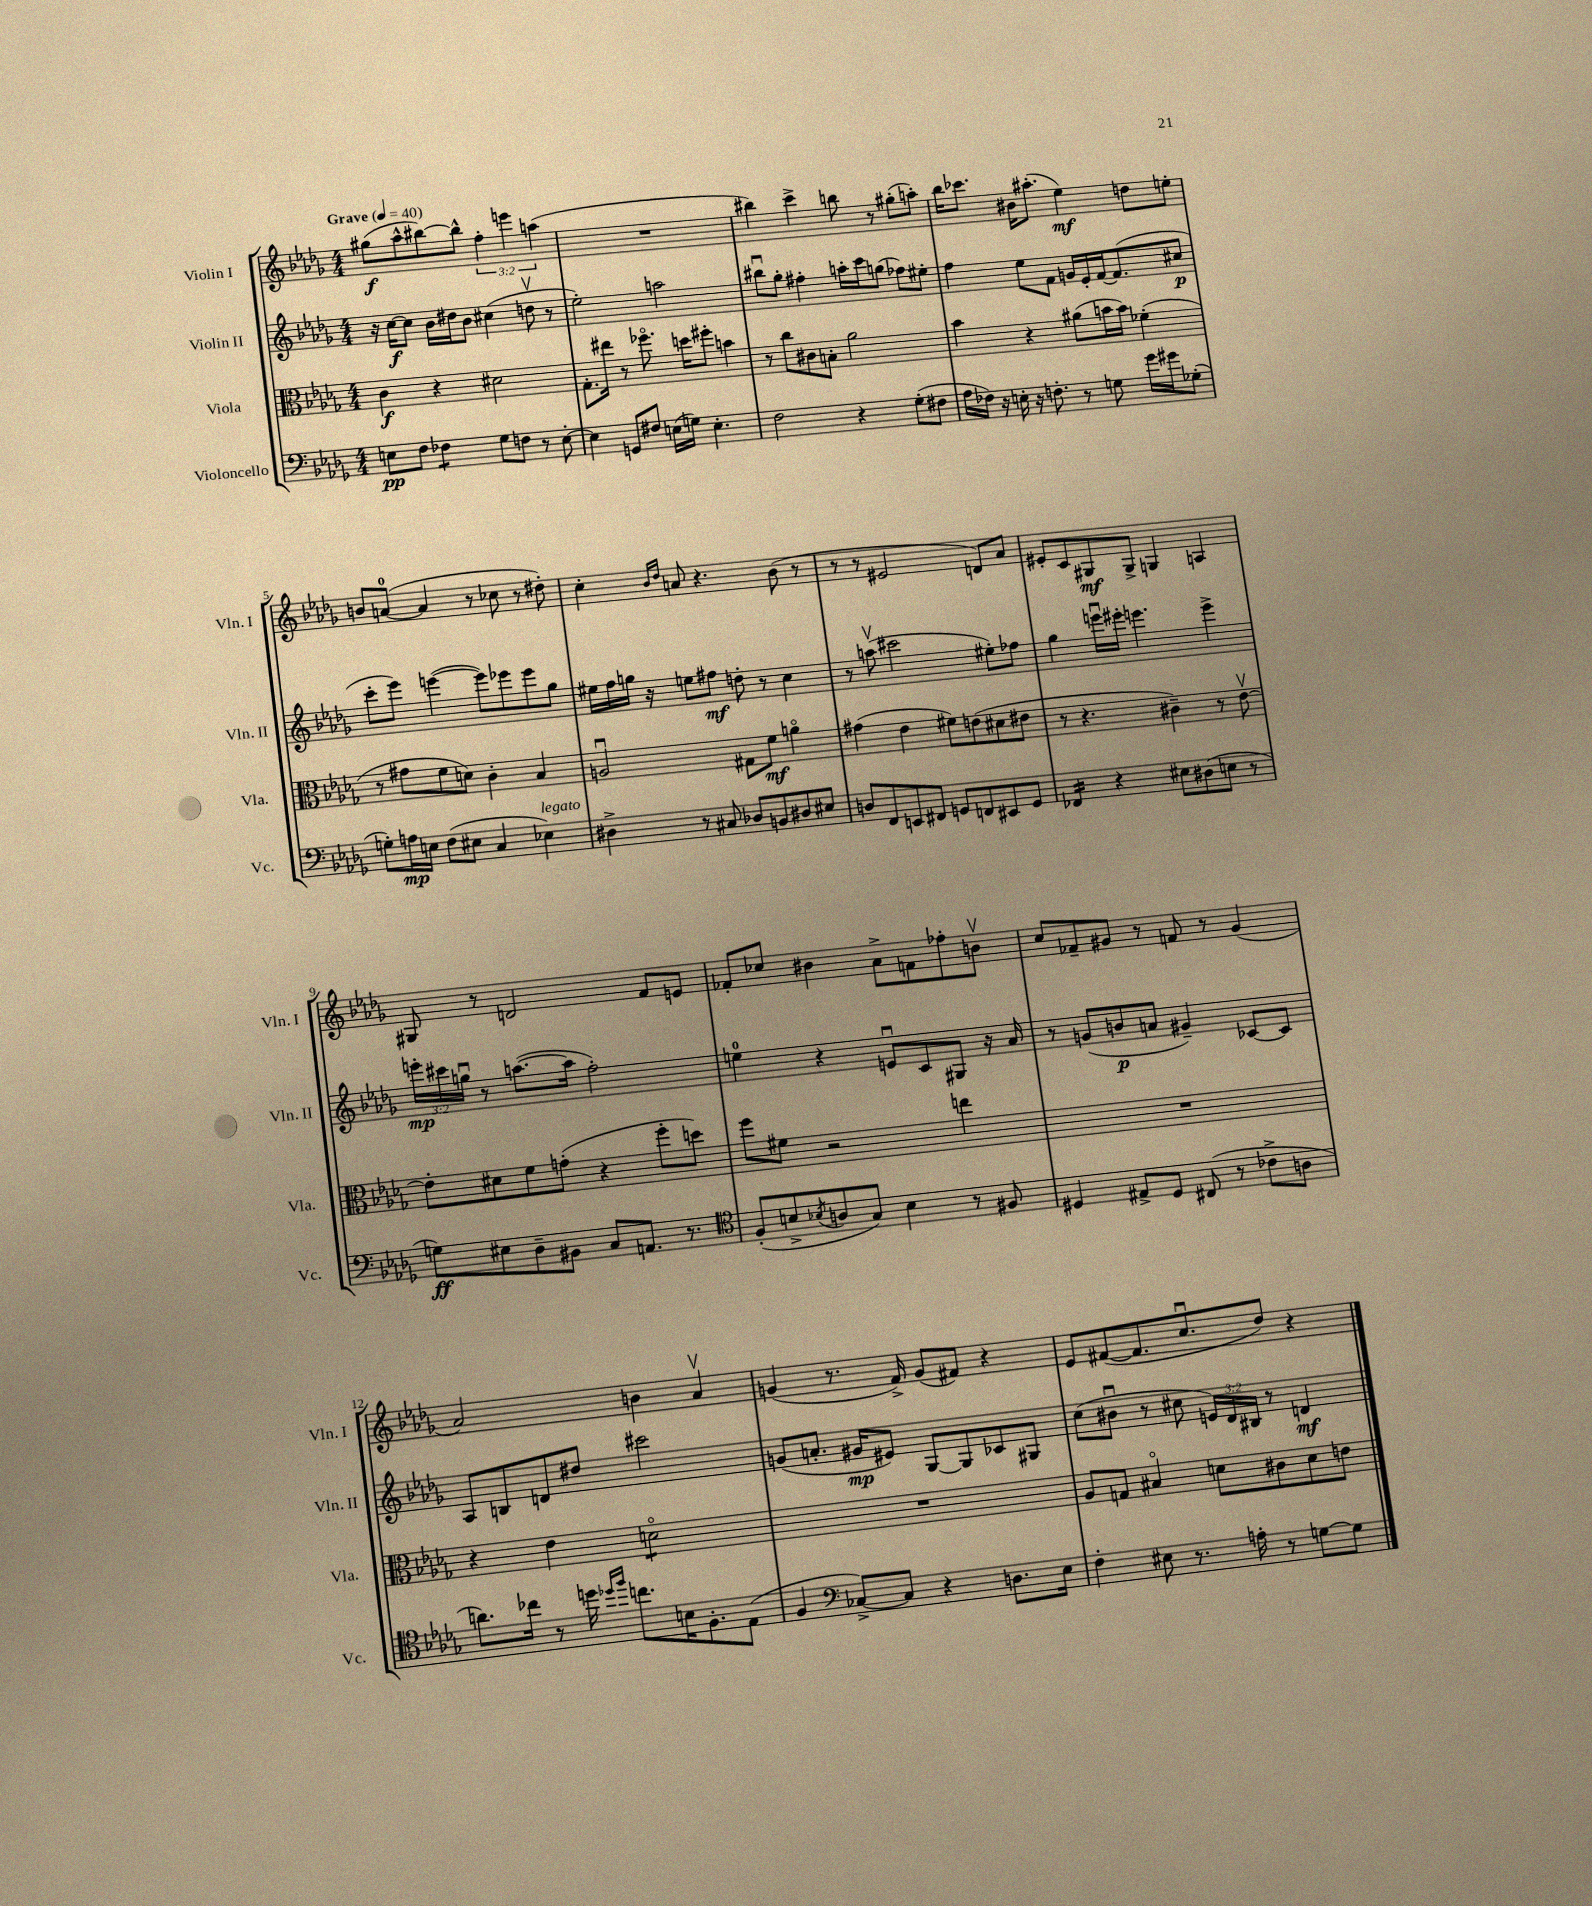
<<
\new StaffGroup <<
\new Staff = "s0" \with { instrumentName = "Violin I" shortInstrumentName = "Vln. I" } {
    \clef treble \key des \major \numericTimeSignature \time 4/4 \override Staff.TupletNumber.text = #tuplet-number::calc-fraction-text \tempo "Grave" 4 = 40
    gis''8\f( aes''8-^ bis''8~) bis''8-^ \tuplet 3/2 { f''4-. e'''4 a''4( } |
    R1 |
    bis''4) c'''4-> b''8 r8 gis''8-.( a''8-.) |
    bes''16 ces'''8. bis'16 ais''8.-.( ees''4\mf) d''8 e''8-. |
    b'8 a'8-0~( a'4 r8 ces''8 r8 dis''8-.) |
    c''4-. \grace { bes'16 des''16 } a'8 r4. bes'8( r8 |
    r8 r8 eis'2 d'8) aes'8 |
    eis'8-. c'8 gis8\mf gis8-> g4 a4 |
    gis8 r8 d'2 f'8 e'8 |
    fes'8-. ces''8 bis'4 aes'8-> f'8 fes''8-. b'8\upbow |
    c''8 fes'8-- gis'8 r8 f'8 r8 gis'4( |
    aes'2) b'4 aes'4\upbow |
    g'4( r8. f'16->) g'8( fis'8) r4 |
    ees'8 fis'8~( fis'8. c''8.\downbow des''8) r4 \bar "|." |
}
\new Staff = "s1" \with { instrumentName = "Violin II" shortInstrumentName = "Vln. II" } {
    \clef treble \key des \major \numericTimeSignature \time 4/4 \override Staff.TupletNumber.text = #tuplet-number::calc-fraction-text
    r16 c''16~\f c''8 bes'16 dis''16 bes'8 cis''4( d''8\upbow r8 |
    ees''2-.) a''2 |
    bis''8\downbow ges''8-. fis''4-. a''16-. c'''16 g''8( fes''8) eis''8-. |
    f''4 ees''8 f'8 g'16 ees'16-. f'16~ f'8.( cis''8\p |
    c'''8-. ees'''8) e'''4~( e'''8) ees'''8 ees'''8 ges''8 |
    eis''16 f''16 g''16 r16 e''8 fis''8\mf d''8-. r8 c''4 |
    r8 a''8\upbow( cis'''2 eis''8-.) fes''8 |
    ges''4 e'''16\downbow eis'''16-. e'''4. e'''4-> |
    \tuplet 3/2 { e'''16-.\mp cis'''16 g''16\downbow } r8 a''8.~( a''16 f''2-.) |
    e''4-0 r4 e'8\downbow c'8 gis8 r16 aes'16 |
    r8 g'8( b'8\p a'8 gis'4--) ces'8~ ces'8 |
    aes8 b8 d'8 dis''8 cis'''2 |
    g'8( a'8.-. gis'16\mp eis'8) ges8~ ges8 ces'8 gis8 |
    c''8( bis'8\downbow r8 cis''8 \tuplet 3/2 { e'16) des'16 bis16 } r8 d'4\mf \bar "|." |
}
\new Staff = "s2" \with { instrumentName = "Viola" shortInstrumentName = "Vla." } {
    \clef alto \key des \major \numericTimeSignature \time 4/4
    c'4\f r4 dis'2 |
    ges8.-. eis''16 r8 fes''8.\flageolet d''16 fis''8-. b'4 |
    r8 c''8 cis'8 b8-. aes'2 |
    bes'4 r4 ais'8( b'16 b'16) fes'4-.( |
    r8 gis'8 f'8 d'8) c'4-. bes4 |
    a2\downbow gis8 f'8\mf a'4\flageolet |
    gis'4( ees'4 fis'8) e'8( dis'8 eis'8 |
    r8 r4. cis'4--) r8 ees'8~\upbow |
    ees'8-. dis'8 f'8 g'8-.( r4 f''8-. d''8) |
    f''8 fis'8 r2 e''4 |
    R1 |
    r4 ees'4 d'2:8\flageolet |
    R1 |
    aes8 g8 bis4\flageolet d'8 cis'8 d'8 e'8 \bar "|." |
}
\new Staff = "s3" \with { instrumentName = "Violoncello" shortInstrumentName = "Vc." } {
    \clef bass \key des \major \numericTimeSignature \time 4/4
    e8\pp f8 fes4:8 ges8 f8 r8 e8~-. |
    e4 g,8 fis8 e16( g16) e4.-. |
    f2 r4 ges8-.( fis8 |
    aes16 fes16) r16 e16-. r16 f8.-. r8 g8 ges'16 gis'16 ges8-.( |
    g8-.) a16\mp e16 f8( eis8 c4 ees4^\markup { \italic "legato" }) |
    dis4-> r8 cis8 des8 b,8 dis8 eis8 |
    d8 f,8 e,8 fis,8 g,8 f,8 eis,8 g,8 |
    fes,4:16 r4 eis8 dis8( e8 r8 |
    g8\ff) eis8 des8-- bis,8 c8 a,8. r8. |
    \clef tenor f8-.( b8-> \acciaccatura { bes8 } a8 ges8) bes4 r8 fis8 |
    dis4 eis8-> dis8 cis8( r8 ces'8-> a8 |
    a'8.) ces''16 r8 d''16 \grace { des''16 f''16 } c''8. b16 f8.-. ees8( |
    f4 \clef bass ces8~->) ces8 r4 d8. ees16 |
    f4-. eis8 r8. a16-. r8 g8~ g8 \bar "|." |
}
>>
>>
